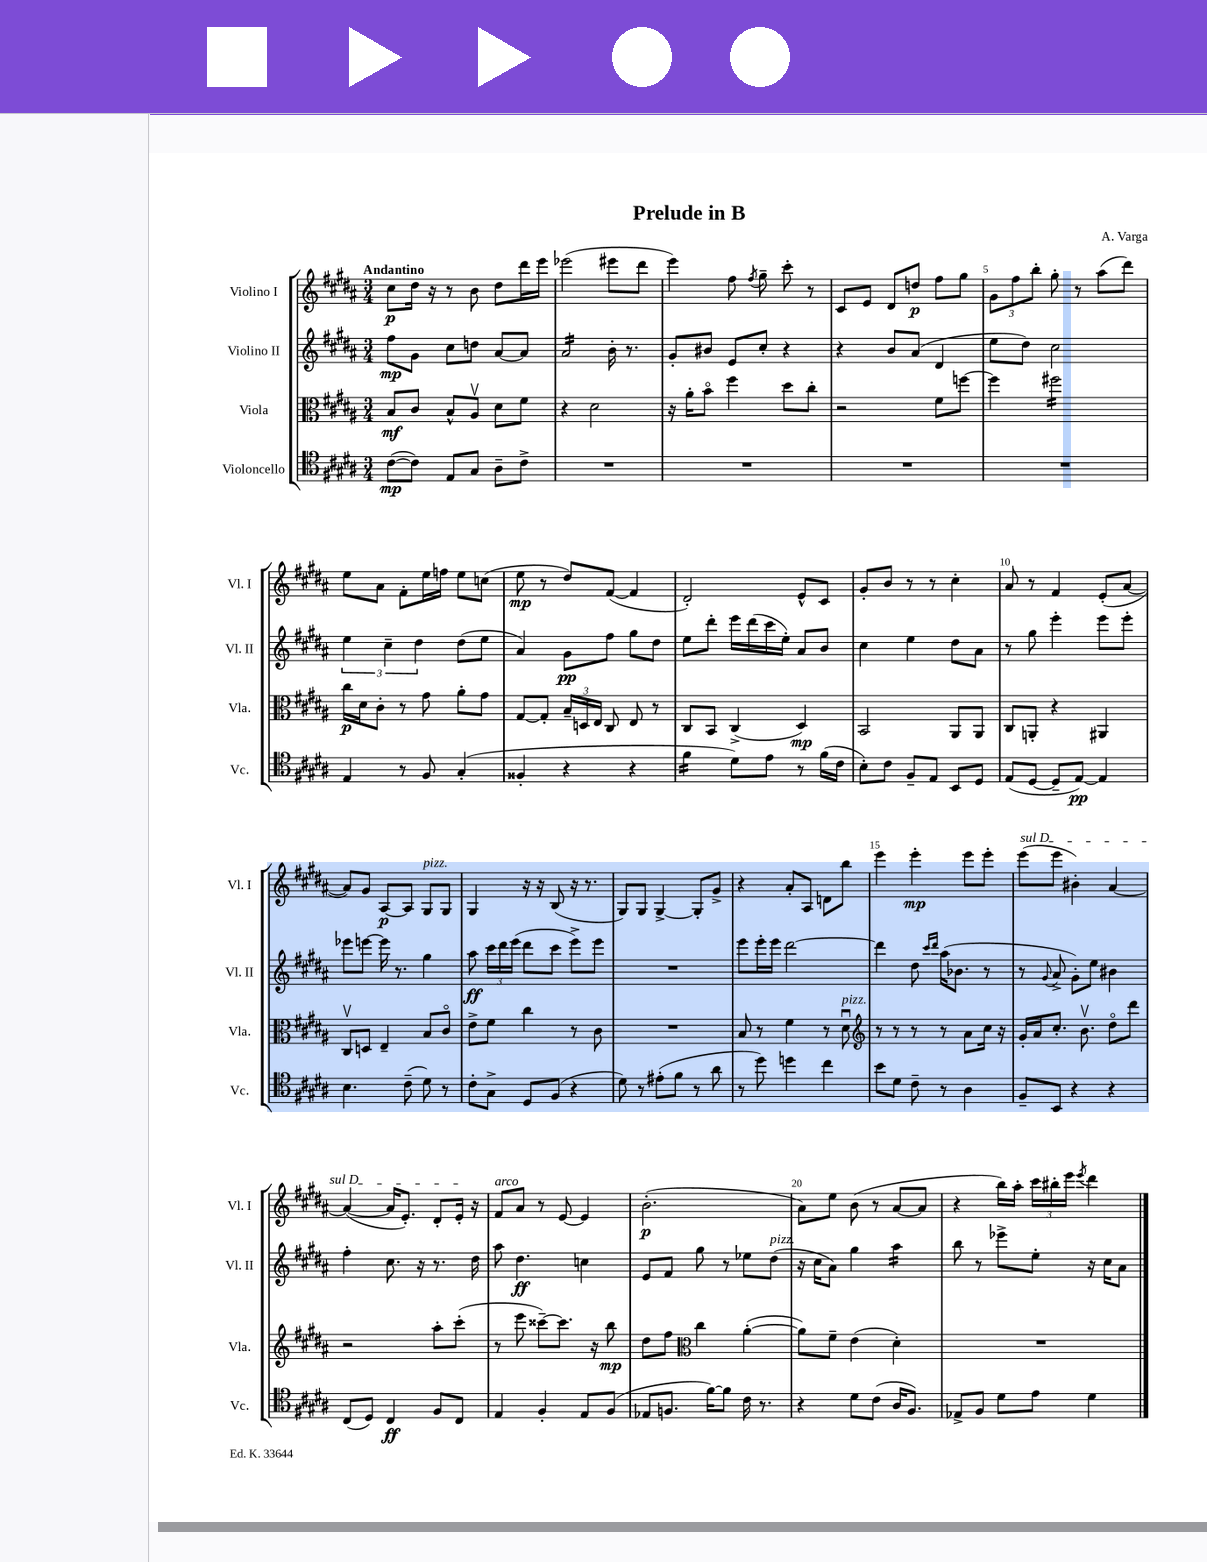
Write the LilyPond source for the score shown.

\header { title = "Prelude in B" composer = "A. Varga" }
<<
\new StaffGroup <<
\new Staff = "s0" \with { instrumentName = "Violino I" shortInstrumentName = "Vl. I" } {
    \clef treble \key b \major \numericTimeSignature \time 3/4 \tempo "Andantino"
    \autoBeamOff cis''8[\p dis''16] r16 r8 b'8 dis''8[ dis'''16 e'''16] |
    ees'''2( eis'''8[ dis'''8] |
    e'''4) fis''8 \acciaccatura { fis''8 } gis''8-- cis'''8-. r8 |
    cis'8[ e'8] dis'8[ d''8]\p fis''8[ gis''8] |
    \tuplet 3/2 { gis'8[ fis''8 b''8]-. } gis''8-. r8 ais''8[( dis'''8]) |
    e''8[ ais'8] fis'8[-. e''16 f''16] e''8[ c''8]( |
    e''8\mp r8 dis''8[) fis'8]~( fis'4 |
    dis'2-.) e'8[-^ cis'8] |
    gis'8[-. b'8] r8 r8 cis''4-. |
    ais'8 r8 fis'4 e'8[-.( ais'8]~ |
    ais'8[) gis'8] ais8[~\p ais8] gis8[^\markup { \italic "pizz." } gis8] |
    gis4 r16 r16 b8( r16 r8. |
    gis8[) gis8] gis4~-> gis8[-. gis'8]-> |
    r4 ais'8[-. ais8] d'8[ b''8] |
    e'''4 e'''4-.\mp e'''8[ e'''8]-. |
    \once \override TextSpanner.bound-details.left.text = \markup { \italic "sul D" } e'''8[\startTextSpan( e'''8] bis'4-.) ais'4~ |
    ais'4~( ais'16[ e'8.]-.) dis'8[-. e'16]-.\stopTextSpan r16 |
    fis'8[^\markup { \italic "arco" } ais'8] r8 e'8~ e'4 |
    b'2.-.\p( |
    ais'8[) e''8] b'8( r8 ais'8[~ ais'8] |
    r4 b''16[) ais''16]-. \tuplet 3/2 { cis'''16[ bis''16-. e'''16] } \acciaccatura { e'''8 } dis'''4 \bar "|." |
}
\new Staff = "s1" \with { instrumentName = "Violino II" shortInstrumentName = "Vl. II" } {
    \clef treble \key b \major \numericTimeSignature \time 3/4
    \autoBeamOff fis''8[\mp gis'8] cis''8[ d''8] ais'8[~ ais'8] |
    ais'2:16 b'16-. r8. |
    gis'8[-. bis'8] e'8[ cis''8]-. r4 |
    r4 b'8[ ais'8]( dis'4 |
    e''8[ dis''8]) cis''2 |
    \tuplet 3/2 { e''4 cis''4-- dis''4 } dis''8[( e''8] |
    ais'4) gis'8[\pp fis''8] gis''8[ dis''8] |
    e''8[ dis'''8]-. e'''16[ dis'''16( cis'''16 e''16]-.) ais'8[ b'8] |
    cis''4 e''4 dis''8[ ais'8] |
    r8 gis''8 e'''4-. e'''8[ e'''8]-. |
    ees'''8[ e'''8]~ e'''16 r8. gis''4 |
    ais''8\ff \tuplet 3/2 { cis'''16[ dis'''16 e'''16]( } dis'''8[ cis'''8] e'''8[->) e'''8] |
    R2. |
    e'''8[ e'''16-. e'''16] dis'''2~ |
    dis'''4 dis''8 \grace { cis'''16[ dis'''16] } ais''16[( bes'8.] r8 |
    r8 \appoggiatura { gis'8 } ais'8-> gis'8[-.) e''8] bis'4 |
    fis''4-. cis''8. r16 r8. dis''16 |
    ais''8 dis''4.\ff c''4 |
    e'8[ fis'8] gis''8 r8 ees''8[ dis''8]^\markup { \italic "pizz." }( |
    r16 cis''16[ ais'8]) gis''4 ais''4:16 |
    b''8 r8 ees'''8[-> e''8]-. r16 cis''16[ ais'8] \bar "|." |
}
\new Staff = "s2" \with { instrumentName = "Viola" shortInstrumentName = "Vla." } {
    \clef alto \key b \major \numericTimeSignature \time 3/4
    \autoBeamOff b8[\mf cis'8] b8[-^ ais8]\upbow dis'8[ fis'8] |
    r4 dis'2 |
    r16 ais'16[-. b'8]\flageolet fis''4 dis''8[ cis''8]-. |
    r2 fis'8[ f''8]~ |
    f''4 fis''2:16 |
    cis''16[\p dis'16 cis'8]-. r8 gis'8 ais'8[-. gis'8] |
    gis8[~ gis8]-. \tuplet 3/2 { b16[-- d16 e16] } cis8 e8 r8 |
    cis8[ b,8] cis4->( dis4\mp) |
    b,2 ais,8[ ais,8] |
    cis8[ a,8]-. r4 ais,4 |
    cis8[\upbow d8] e4-- b8[ cis'8]\flageolet |
    e'8[-> fis'8] cis''4 r8 cis'8 |
    R2. |
    b8 r8 fis'4 r8 dis'8\downbow^\markup { \italic "pizz." } |
    \clef treble r8 r8 r8 r8 ais'8[ cis''16] r16 |
    gis'16[-. ais'16 cis''8.]-. b'8.\upbow dis''8[\flageolet dis'''8] |
    r2 ais''8[-. cis'''8]-.( |
    r8 e'''8 cisis'''8[~--) cisis'''8.] r16 b''8\mp |
    dis''8[ fis''8] \clef alto cis''4 ais'4~-.( |
    ais'8[) fis'8]-- e'4( dis'4-.) |
    R2. \bar "|." |
}
\new Staff = "s3" \with { instrumentName = "Violoncello" shortInstrumentName = "Vc." } {
    \clef tenor \key b \major \numericTimeSignature \time 3/4
    \autoBeamOff cis'8[~\mp( cis'8]) e8[ gis8] ais8[-- cis'8]-> |
    R2. |
    R2. |
    R2. |
    R2. |
    e4 r8 fis8 gis4-.( |
    fisis4-. r4 r4 |
    fis'4:16 dis'8[) e'8] r8 fis'16[( cis'16] |
    b8[-.) cis'8] fis8[-- e8] b,8[ dis8] |
    e8[( dis8]~ dis8[-- e8]~\pp) e4 |
    b4. cis'8--( dis'8) r8 |
    cis'8[-. gis8]-> dis8[ fis8]( r4 |
    dis'8) r8 eis'8[-.( fis'8] r8 ais'8 |
    r8 dis''8) d''4 cis''4 |
    b'8[ dis'8] cis'8-- r8 ais4 |
    fis8[-- b,8] r4 r4 |
    cis8[( dis8]) cis4\ff fis8[ cis8] |
    e4 fis4-. e8[ fis8]( |
    ees8[ f8.] fis'16[~) fis'8] cis'16 r8. |
    r4 dis'8[ cis'8]( ais16[ fis8.]) |
    ees8[-> fis8] dis'8[ e'8] dis'4 \bar "|." |
}
>>
>>
\layout { \context { \Score \override BarNumber.break-visibility = ##(#f #t #t) barNumberVisibility = #(every-nth-bar-number-visible 5) } }
